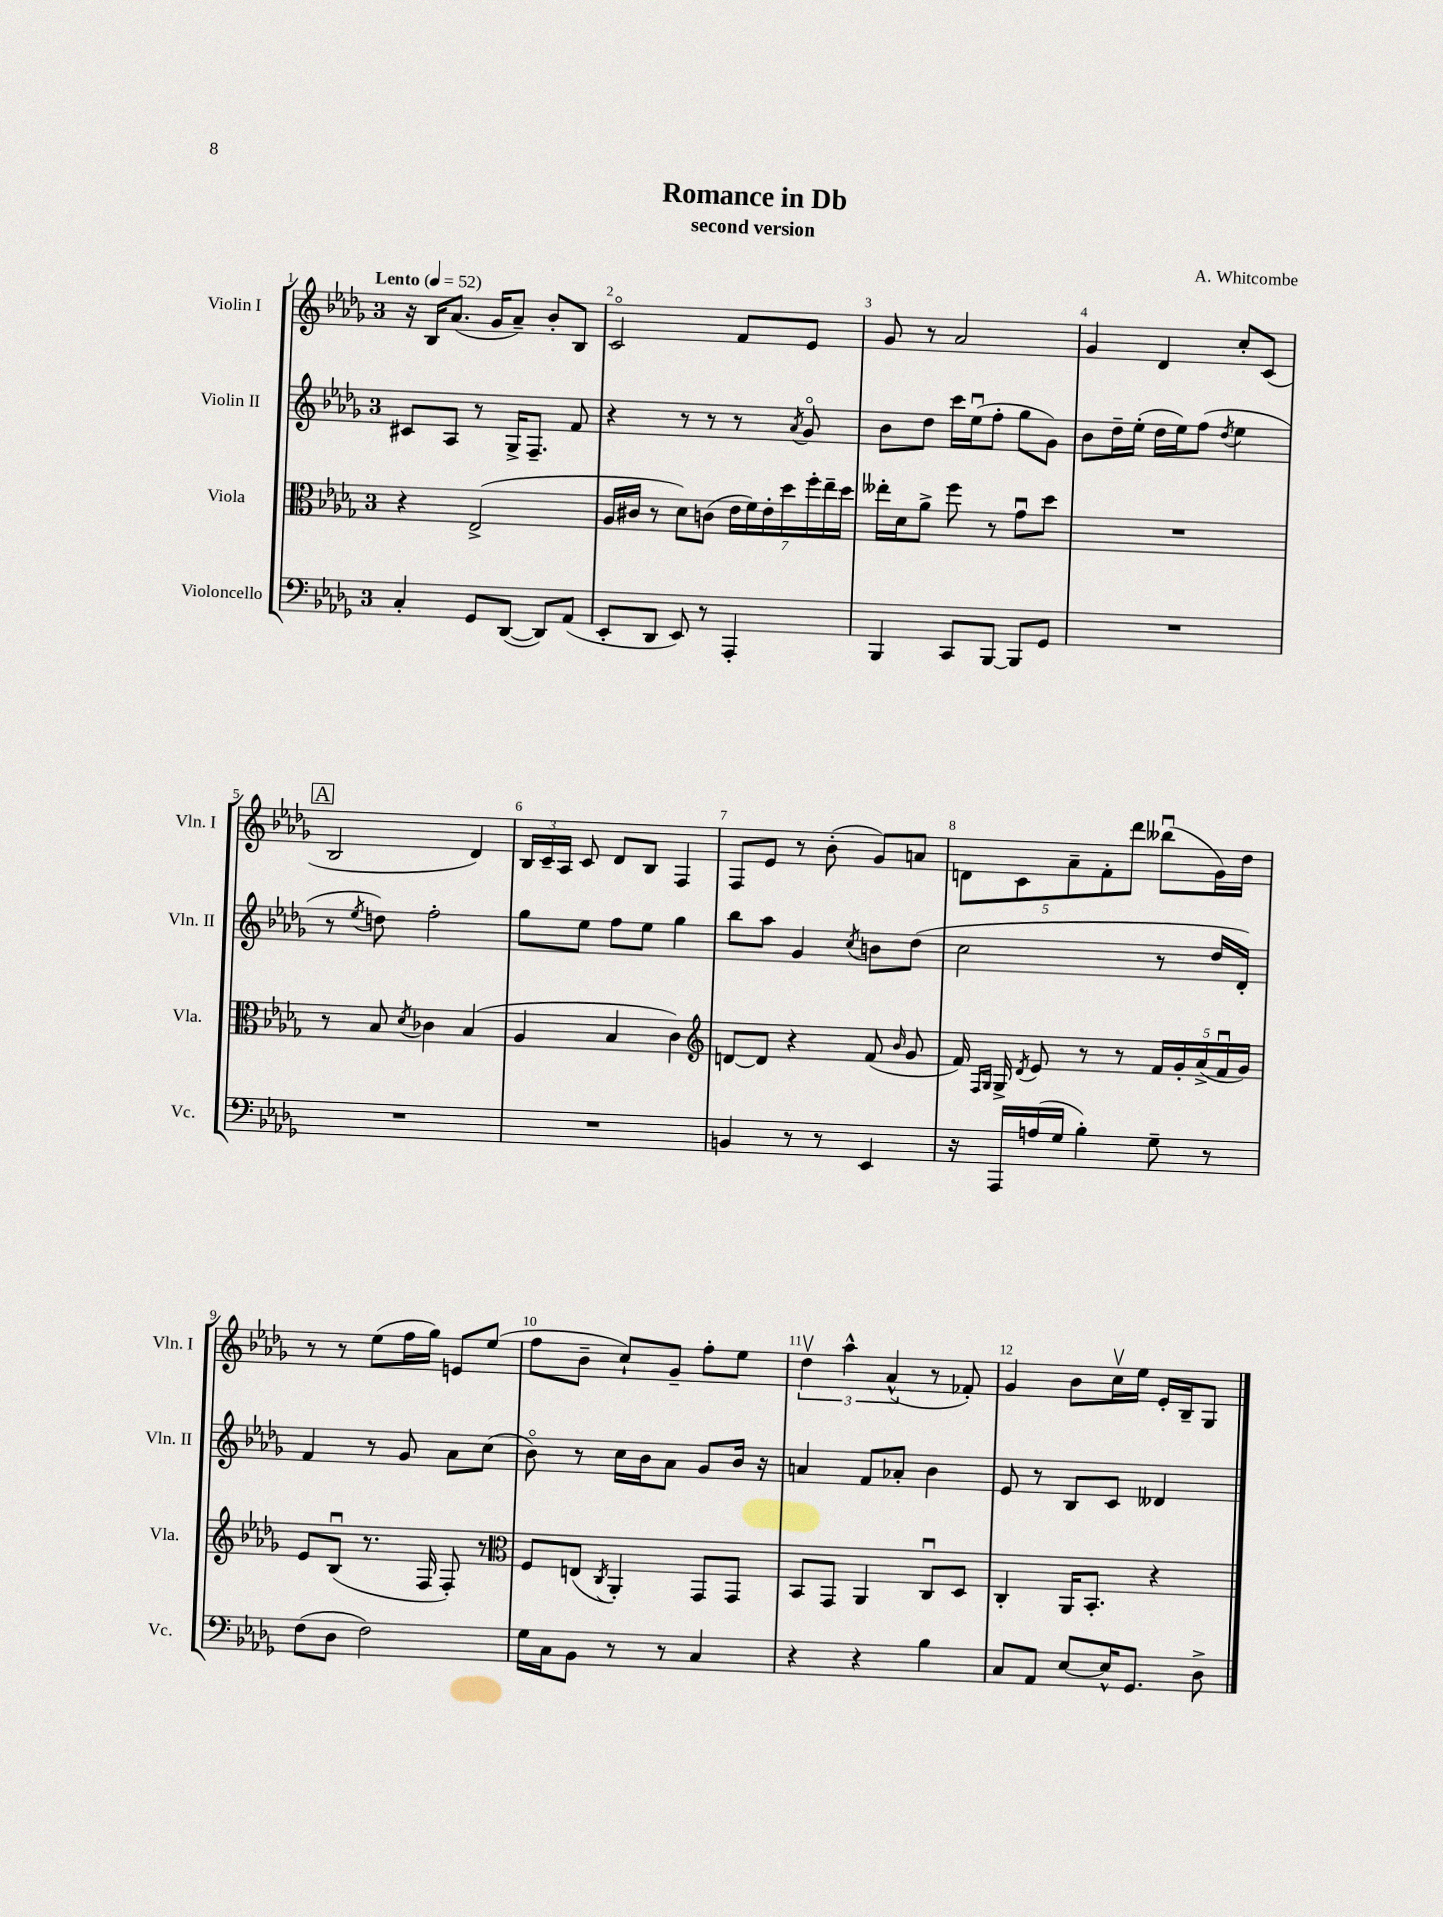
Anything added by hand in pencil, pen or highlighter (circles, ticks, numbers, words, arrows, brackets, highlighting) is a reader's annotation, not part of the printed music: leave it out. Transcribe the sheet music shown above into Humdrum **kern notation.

**kern	**kern	**kern	**kern
*part4	*part3	*part2	*part1
*staff4	*staff3	*staff2	*staff1
*I"Violoncello	*I"Viola	*I"Violin II	*I"Violin I
*I'Vc.	*I'Vla.	*I'Vln. II	*I'Vln. I
*clefF4	*clefC3	*clefG2	*clefG2
*k[b-e-a-d-g-]	*k[b-e-a-d-g-]	*k[b-e-a-d-g-]	*k[b-e-a-d-g-]
*M3/4	*M3/4	*M3/4	*M3/4
*MM52	*MM52	*MM52	*MM52
=1	=1	=1	=1
!	!	!	!LO:TX:a:B:t=Lento
4C'/	4r	8c#X/L	16r
.	.	.	16B-/KL
.	.	8A-/J	(8.a-/J
8GG-/L	(2E-^/	8r	.
.	.	.	16g-/KL
([8DD-/J	.	16G-^/KL	8a-~/J)
.	.	8.F~/J	.
8DD-/L])	.	.	8b-'/L
(8AA-/J	.	8f/	8B-/J
=2	=2	=2	=2
8EE-'/L	16A-/LL	4r	2c/
.	16c#X/JJ	.	.
8DD-/J	8r	.	.
8EE-/)	8d-\L)	8r	.
8r	(8cn\J	8r	.
4AAA-'/	28e-\LL	8r	8f/L
.	28f\)	.	.
.	28e-'\	.	.
.	28dd-\	.	.
.	.	8qa-/	.
.	.	8g-/	8e-/J
.	28ff'\	.	.
.	28ee-~\	.	.
.	28dd-\JJ	.	.
=3	=3	=3	=3
4BBB-/	16ee--X'\LL	8b-\L	8g-/
.	16d-\J	.	.
.	8a-^\J	8dd-\J	8r
8CC/L	8ff\	16ccc\LL	2a-/
.	.	(16ee-u\J	.
[8BBB-/J	8r	8ff'\J	.
8BBB-/L]	8g-u\L	8gg-\L	.
8GG-/J	8dd-\J	8g-\J)	.
=4	=4	=4	=4
2.r	2.r	8b-\L	4g-/
.	.	16dd-~\L	.
.	.	(16ee-'\JJ	.
.	.	16dd-\LL	4d-/
.	.	16ee-\J)	.
.	.	(8ff\J	.
.	.	8qdd-/	.
.	.	4ee-\	8cc'/L
.	.	.	(8c/J
!!LO:LB:g=z
!!LO:REH:place=s1:t=A
=5	=5	=5	=5
2.r	8r	8r	2B-/
.	.	8qee-/	.
.	8B-/	8ddn\)	.
.	8qd-/	.	.
.	4c-X\	2ff'\	.
.	(4B-/	.	4d-/)
=6	=6	=6	=6
2.r	4A-/	8gg-\L	24B-/LL
.	.	.	24c~/
.	.	.	24A-/JJ
.	.	8ee-\J	8c/
.	4B-/	8ff\L	8d-/L
.	.	8ee-\J	8B-/J
.	4c\)	4gg-\	4F/
=7	=7	=7	=7
*	*clefG2	*	*
4BBn/	[8dn/L	8bb-\L	8F/L
.	8d/J]	8aa-\J	8e-/J
8r	4r	4g-/	8r
8r	.	.	(8b-'\
.	.	8qcc/	.
4EE-/	(8f/	8bn\L	8g-/L)
.	16qqb-/	.	.
.	8g-/	(8dd-\J	8an/J
=8	=8	=8	=8
16r	16f/)	2cc\	10dn\L
.	16qqF/LL	.	.
.	16qqG-/JJ	.	.
16AAA-/LL	16G-^/	.	.
.	.	.	10c\
.	8qd-/	.	.
(16An/	8e-/	.	.
16G-/JJ	.	.	.
.	.	.	10a-~\
4B-'\)	8r	.	.
.	.	.	10f'\
.	8r	.	.
.	.	.	10ddd-\J
8G-~\	20f/LL	8r	(8bb--Xu\L
.	20g-'/	.	.
.	(20a-^/	.	.
8r	.	16dd-/LL	16g-\L)
.	20fu/	.	.
.	.	16d-'/JJ)	16dd-\JJ
.	20g-/JJ)	.	.
!!LO:LB:g=z
=9	=9	=9	=9
(8F\L	8e-/L	4f/	8r
8D-\J	(8B-u/J	.	8r
2F\)	8.r	8r	(8ee-\L
.	.	8g-/	16ff\L
.	16F/	.	16gg-\JJ)
.	8F'/)	8a-\L	8en/L
.	8r	(8cc\J	(8ee-/J
=10	=10	=10	=10
*	*clefC3	*	*
16G-\LL	8F/L	8b-\)	8ff\L
16C\J	.	.	.
8BB-\J	(8En/J	8r	8b-~\J
.	8qC/	.	.
8r	4AA-'/)	16cc\LL	8cc`/L)
.	.	16b-\J	.
8r	.	8a-\J	8g-~/J
4C/	8GG-/L	8g-/L	8ff'\L
.	8GG-/J	16b-/Jk	8ee-\J
.	.	16r	.
=11	=11	=11	=11
4r	8BB-/L	4an/	6dd-v\
.	8GG-/J	.	.
.	.	.	6aa-^^\
4r	4AA-/	8f/L	.
.	.	.	(6a-^^/
.	.	8a-X'/J	.
4B-\	8Cu/L	4b-\	8r
.	8D-/J	.	8f-X'/)
=12	=12	=12	=12
8C/L	4C'/	8e-/	4g-/
8AA-/J	.	8r	.
[8E-/L	16AA-/KL	8B-/L	8b-\L
.	8.BB-'/J	.	.
16E-^^/K]	.	8c/J	16ccv\L
8.GG-/J	.	.	16ee-\JJ
.	4r	4d--X/	16e-'/LL
.	.	.	16B-~/J
8D-^\	.	.	8G-/J
==	==	==	==
*-	*-	*-	*-
